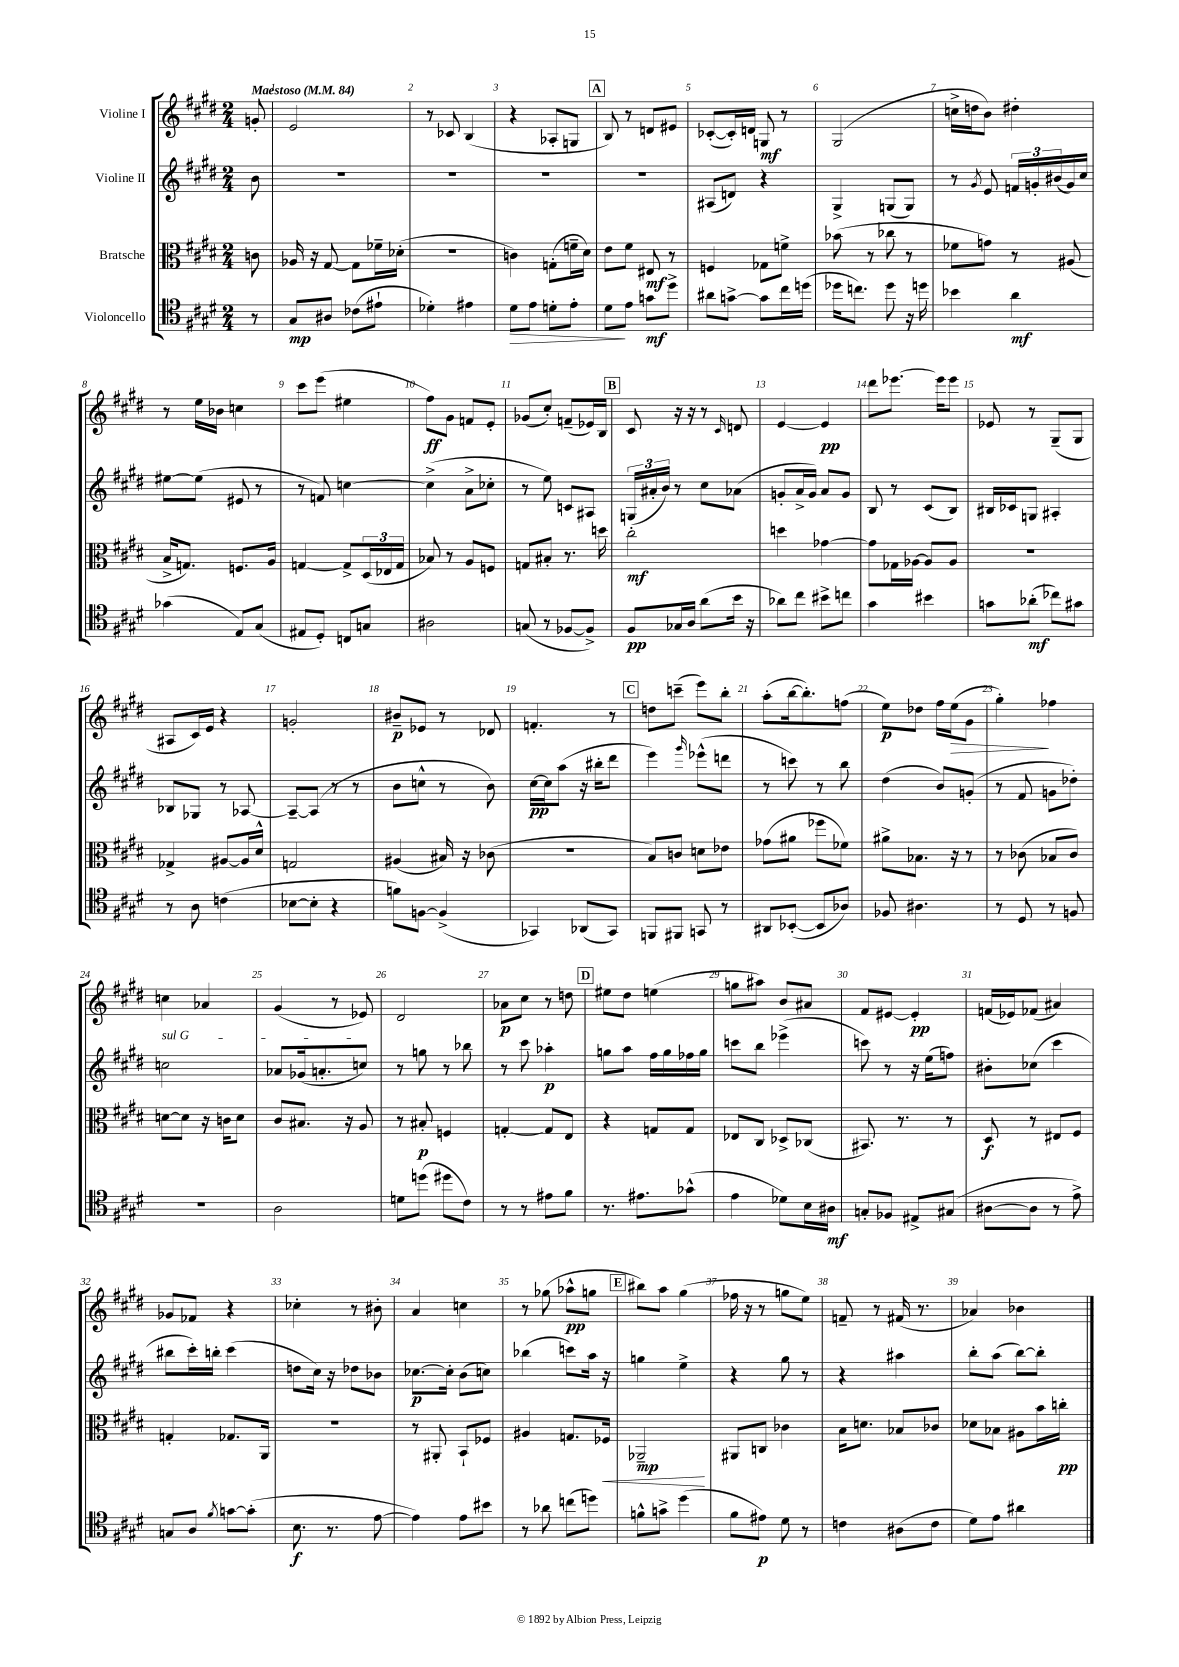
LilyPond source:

<<
\new StaffGroup <<
\new Staff = "s0" \with { instrumentName = "Violine I" } {
    \clef treble \key e \major \numericTimeSignature \time 2/4 \partial 8 \tempo "Maestoso" 4 = 84
    g'8-. |
    e'2 |
    r8 ces'8 b4( |
    r4 aes8-. g8 |
    \mark \markup { \box "A" } b8) r8 d'8 eis'8 |
    ces'8~-.( ces'16-.) d'16 g8\mf r8 |
    gis2( |
    c''16-> d''16 b'8) dis''4-. |
    r8 e''16 bes'16 c''4 |
    cis'''8 e'''8( eis''4 |
    fis''8\ff) gis'8 f'8 e'8-. |
    ges'8( cis''8-.) f'8--( ees'16) b16 |
    \mark \markup { \box "B" } cis'8 r16 r16 r8 \grace { cis'16 } d'8 |
    e'4~ e'4\pp |
    dis'''8 ees'''8.~ ees'''16 ees'''8 |
    ees'8 r8 gis8--( gis8 |
    ais8 cis'16) e'16 r4 |
    g'2-. |
    bis'8--\p ees'8 r8 des'8 |
    f'4.-. r8 |
    \mark \markup { \box "C" } d''8 c'''8--( e'''8) b''8-. |
    a''8-.( b''16~ b''8.-.) f''8( |
    e''8\p) des''8 fis''16 e''16\>( gis'8 |
    gis''4-.\!) fes''4 |
    c''4 aes'4 |
    gis'4( r8 ees'8) |
    dis'2 |
    aes'8\p cis''8 r8 d''8 |
    \mark \markup { \box "D" } eis''8 dis''8 e''4( |
    g''8 ais''8) b'8 ais'8 |
    fis'8 eis'8~ eis'4-.\pp |
    f'16( ees'16) fes'8( ais'4) |
    ges'8 fes'8 r4 |
    ces''4-. r8 bis'8-. |
    a'4 c''4 |
    r8 ges''8( aes''8-^\pp g''8 |
    \mark \markup { \box "E" } bis''8) a''8 gis''4( |
    fes''16 r16 r8 g''8 e''8) |
    f'8-- r8 fis'16( r8. |
    aes'4) bes'4 \bar "|." |
}
\new Staff = "s1" \with { instrumentName = "Violine II" } {
    \clef treble \key e \major \numericTimeSignature \time 2/4 \partial 8
    b'8 |
    R2 |
    R2 |
    R2 |
    \mark \markup { \box "A" } R2 |
    ais8( d'8) r4 |
    gis4-> g8( g8) |
    r8 \acciaccatura { gis'8 } e'8 \tuplet 3/2 { f'16 g'16-. bis'16( } g'16) cis''16 |
    eis''8~ eis''8( eis'8 r8 |
    r8 f'8) c''4~ |
    c''4->( a'8-> ces''8-. |
    r8 e''8) c'8 ais8 |
    \mark \markup { \box "B" } \tuplet 3/2 { g16( ais'16-. b'16) } r8 cis''8 aes'8( |
    g'8-. a'16-> g'16) a'8 g'8 |
    b8 r8 cis'8( b8) |
    bis16 ces'16 g8 ais4-. |
    bes8 ges8 r8 aes8~ |
    aes8~-- aes8( r8 r8 |
    b'8 c''8-^ r8 b'8) |
    cis''16~\pp cis''16 a''8( r16 bis''16-. dis'''8 |
    \mark \markup { \box "C" } e'''4) \grace { gis'''16 } ees'''8-^( d'''8 |
    r8 c'''8) r8 b''8 |
    dis''4( b'8) g'8-.( |
    r8 fis'8 g'8 des''8-.) |
    \once \override TextSpanner.bound-details.left.text = \markup { \italic "sul G" } c''2\startTextSpan |
    aes'8 ges'16( a'8.-. c''8\stopTextSpan) |
    r8 g''8 r8 bes''8 |
    r8 cis'''8 aes''4-.\p |
    \mark \markup { \box "D" } g''8 a''8 fis''16 g''16 fes''16 g''16 |
    c'''8 b''8 ees'''4->( |
    c'''8) r8 r16 e''16( f''8) |
    bis'8-. ces''8( cis'''4 |
    bis''8 cis'''16-.) b''16-. cis'''4( |
    d''8 cis''16) r16 des''8 bes'8 |
    ces''8.~\p ces''16-. b'8( c''8) |
    bes''4( c'''8) a''16 r16 |
    \mark \markup { \box "E" } g''4 e''4-> |
    r4 gis''8 r8 |
    r4 ais''4 |
    b''8-. a''8( b''8~) b''8-. \bar "|." |
}
\new Staff = "s2" \with { instrumentName = "Bratsche" } {
    \clef alto \key e \major \numericTimeSignature \time 2/4 \partial 8
    c'8 |
    aes16 r16 gis8~ gis8 fes'16-- des'16-.( |
    r2 |
    c'4) g8-.( f'16-- dis'16) |
    \mark \markup { \box "A" } e'8 fis'8 eis8\mf r8 |
    f4 ges8 f'8-> |
    bes'8( r8 ces''8 r8 |
    fes'8 g'8) r8 ais8( |
    b16-> g8.) f8. a16 |
    g4~ g8-> \tuplet 3/2 { dis16( ees16 g16 } |
    bes8) r8 a8 f8 |
    g8 bis8-. r8. d''16 |
    \mark \markup { \box "B" } cis''2-.\mf |
    d''4 ges'4~ |
    ges'8 ges16 aes16~ aes8 aes8 |
    r2 |
    ges4-> ais8~ ais16 dis'16-^ |
    g2 |
    ais4( bis16) r16 ces'8( |
    r2 |
    \mark \markup { \box "C" } b8) c'8 d'8 ees'8 |
    ges'8( ais'8 fes''8 fes'8) |
    ais'8-> bes8. r16 r8 |
    r8 ces'8( bes8 ces'8) |
    d'8~ d'8 r16 c'16 d'8 |
    cis'8 bis8. r16 a8 |
    r8 bis8-.\p f4 |
    g4~-. g8 e8 |
    \mark \markup { \box "D" } r4 g8 g8 |
    ees8 cis8 des8-> ces8( |
    bis,8.) r8. r8 |
    dis8\f r8 eis8 fis8 |
    g4-. ges8. a,16 |
    R2 |
    r8 ais,8-. b,8-! fes8 |
    ais4 g8. fes16\< |
    \mark \markup { \box "E" } aes,2--\mp\! |
    ais,8 c8 ces'4 |
    b16 d'8. bes8 ces'8 |
    des'8 bes8 ais8 b'16 c''16-.\pp \bar "|." |
}
\new Staff = "s3" \with { instrumentName = "Violoncello" } {
    \clef tenor \key e \major \numericTimeSignature \time 2/4 \partial 8
    r8 |
    gis8\mp ais8 ces'8( eis'8-! |
    des'4-.) eis'4 |
    dis'8\> e'8 d'8-. e'8-. |
    \mark \markup { \box "A" } dis'8\! e'8 g'8\mf dis''8-> |
    ais'8 g'8~-> g'8 cis''16 d''16( |
    des''16 c''8.) des''8 r16 d''16 |
    bes'4 a'4\mf |
    ges'4( e8) gis8( |
    eis8 dis8-.) c8 g8 |
    ais2 |
    g8( r8 fes8~ fes8->) |
    \mark \markup { \box "B" } fis8\pp ges16 a16 a'8( b'16 r16 |
    aes'8) cis''8 bis'8-> c''8 |
    gis'4 bis'4 |
    g'8 aes'8-.\mf( ces''8) gis'8 |
    r8 a8 c'4( |
    bes8~ bes8-. r4 |
    f'8) f8~ f4->( |
    ges,4) aes,8( ges,8) |
    \mark \markup { \box "C" } f,8 fis,8 g,8 r8 |
    ais,8 bes,8~-.( bes,8 aes8) |
    fes8 ais4. |
    r8 dis8 r8 f8 |
    R2 |
    a2 |
    d'8 d''8( dis''8 cis'8) |
    r8 r8 eis'8 fis'8 |
    \mark \markup { \box "D" } r8. eis'8. ges'8-^( |
    e'4 des'8) b16 ais16\mf |
    g8-. fes8 eis8-> gis8( |
    ais8~ ais8 r8 e'8->) |
    g8 a8 \acciaccatura { fis'8 } g'8~ g'8-.( |
    b8.\f r8. e'8~ |
    e'4) e'8 bis'8 |
    r8 aes'8 c''8( d''8) |
    \mark \markup { \box "E" } f'8-^ g'8-> dis''4( |
    fis'8 eis'8\p) dis'8 r8 |
    c'4 ais8( c'8 |
    dis'8) e'8 ais'4 \bar "|." |
}
>>
>>
\layout { \context { \Score \override BarNumber.break-visibility = ##(#f #t #t) barNumberVisibility = #all-bar-numbers-visible } }
